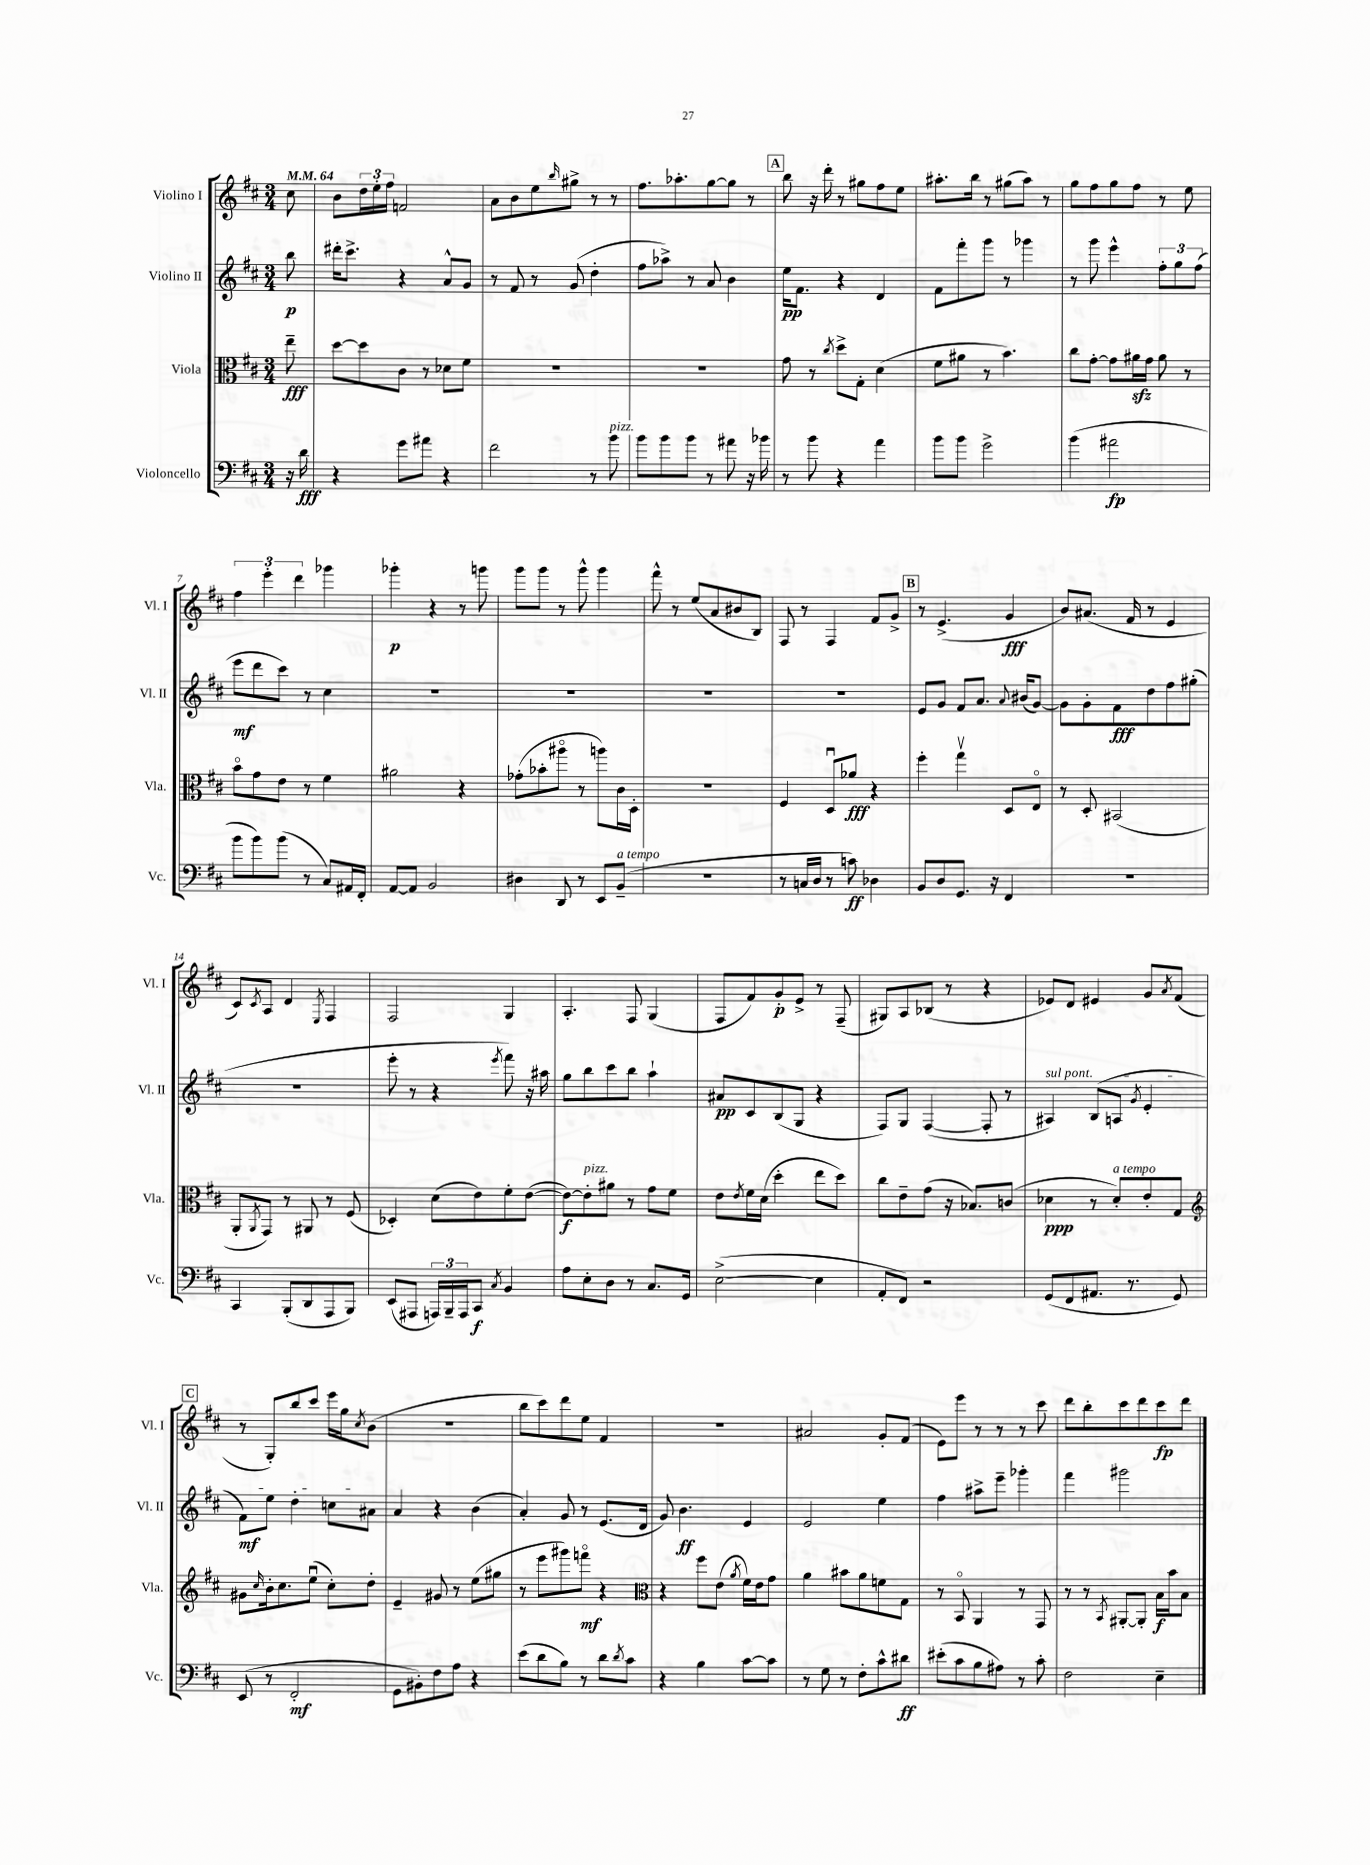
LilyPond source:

<<
\new StaffGroup <<
\new Staff = "s0" \with { instrumentName = "Violino I" shortInstrumentName = "Vl. I" } {
    \clef treble \key d \major \numericTimeSignature \time 3/4 \partial 8 \tempo 4 = 64
    cis''8 |
    b'8 \tuplet 3/2 { d''16 e''16-. fis''16 } f'2 |
    a'8 b'8 e''8 \grace { b''16 } gis''8-> r8 r8 |
    fis''8. aes''8.-. g''8~ g''8 r8 |
    \mark \markup { \box "A" } b''8 r16 d'''16-. r8 gis''8 fis''8 e''8 |
    ais''8.-. b''16 r8 gis''8( ais''8) r8 |
    g''8 fis''8 g''8 fis''8 r8 e''8 |
    \tuplet 3/2 { fis''4 e'''4-. d'''4 } ges'''4 |
    ges'''4-.\p r4 r8 g'''8 |
    g'''8 g'''8 r8 g'''8-^ g'''4 |
    fis'''8-^ r8 e''8( a'8 bis'8 b8) |
    fis8 r8 fis4 fis'8 g'8-> |
    \mark \markup { \box "B" } r8 e'4.->( g'4\fff |
    b'8) ais'8.( fis'16 r8 e'4 |
    cis'8) \acciaccatura { cis'8 } a8 d'4 \acciaccatura { e8 } fis4 |
    fis2 g4 |
    a4.-. fis8 g4( |
    fis8 fis'8) g'8-.\p e'8-> r8 fis8--( |
    gis8) a8 bes8( r8 r4 |
    ees'8) d'8 eis'4 g'8 \acciaccatura { a'8 } fis'8( |
    \mark \markup { \box "C" } r8 g8-.) b''8 cis'''8 e'''16 g''16 \acciaccatura { cis''8 } b'8( |
    R2. |
    b''8 cis'''8) d'''8 e''8 fis'4 |
    R2. |
    ais'2 g'8-. fis'8( |
    e'8) e'''8 r8 r8 r8 cis'''8 |
    d'''8 b''8-. cis'''8 d'''8 cis'''8\fp d'''8 \bar "|." |
}
\new Staff = "s1" \with { instrumentName = "Violino II" shortInstrumentName = "Vl. II" } {
    \clef treble \key d \major \numericTimeSignature \time 3/4 \partial 8
    b''8\p |
    dis'''16-. cis'''8.-> r4 a'8-^ g'8 |
    r8 fis'8 r8 g'8( d''4-. |
    fis''8 aes''8->) r8 a'8 b'4 |
    \mark \markup { \box "A" } e''16\pp fis'8. r4 d'4 |
    fis'8 fis'''8-. g'''8 r8 ges'''4 |
    r8 g'''8 e'''4-^ \tuplet 3/2 { fis''8-. g''8 fis''8( } |
    e'''8\mf d'''8 cis'''8) r8 cis''4 |
    R2. |
    R2. |
    R2. |
    R2. |
    \mark \markup { \box "B" } e'8 g'8 fis'8 a'8. \appoggiatura { a'8 } bis'16( g'8~) |
    g'8 g'8-. fis'8\fff d''8 fis''8 gis''8-.( |
    R2. |
    e'''8-. r8 r4 \acciaccatura { e'''8 } fis'''8) r16 ais''16 |
    g''8 b''8 cis'''8 b''8 a''4-! |
    ais'8\pp cis'8 b8( g8 r4 |
    fis8) g8 fis4~( fis8-. r8 |
    \once \override TextSpanner.bound-details.left.text = \markup { \italic "sul pont." } ais4\startTextSpan) b8( a8 \acciaccatura { g'8 } e'4-. |
    \mark \markup { \box "C" } fis'8\mf) e''8 d''4-. c''8 ais'8\stopTextSpan |
    a'4 r4 b'4( |
    a'4-.) g'8 r8 e'8.( d'16 |
    g'8) b'4.\ff e'4 |
    e'2 e''4 |
    fis''4 ais''8-> e'''8-- ges'''4-. |
    fis'''4 gis'''2 \bar "|." |
}
\new Staff = "s2" \with { instrumentName = "Viola" shortInstrumentName = "Vla." } {
    \clef alto \key d \major \numericTimeSignature \time 3/4 \partial 8
    e''8--\fff |
    d''8~ d''8 cis'8 r8 des'8 fis'8 |
    R2. |
    R2. |
    \mark \markup { \box "A" } g'8 r8 \acciaccatura { cis''8 } d''8-> g8-. d'4( |
    fis'8 ais'8 r8 b'4.) |
    cis''8 g'8~-. g'8 ais'16\sfz g'16 ais'8 r8 |
    b'8\flageolet g'8 e'8 r8 fis'4 |
    ais'2 r4 |
    ges'8-.( bes'8-. ais''8\flageolet r8 a''8) cis'16 d16-. |
    R2. |
    fis4 d8\downbow aes'8\fff r4 |
    \mark \markup { \box "B" } fis''4-. g''4\upbow d8 e8\flageolet |
    r8 d8-. bis,2( |
    a,8-. \acciaccatura { a,8 } g,8) r8 ais,8 r8 fis8( |
    des4-.) d'8( e'8) fis'8-. e'8~( |
    e'8~\f) e'8-.^\markup { \italic "pizz." } ais'8 r8 g'8 fis'8 |
    e'8 \acciaccatura { e'8 } fis'16 d'16( d''4-. e''8 d''8) |
    cis''8 e'8-- g'8( r16 bes8.) c'8( |
    des'4\ppp r8 des'8-.^\markup { \italic "a tempo" }) e'8-. g8 |
    \mark \markup { \box "C" } \clef treble gis'8 \grace { cis''16 } b'16-. cis''8. e''8\downbow( cis''8-.) d''8-. |
    e'4-- gis'8 r8 e''8( gis''8 |
    r8 e'''8 gis'''8) f'''8\flageolet\mf r4 |
    \clef alto r4 fis''8 e'8( \acciaccatura { a'8 } fis'16) e'16 g'8 |
    a'4 bis'8 a'8 f'8 g8 |
    r8 b,8\flageolet a,4 r8 g,8 |
    r8 r8 \acciaccatura { b,8 } ais,8~-. ais,8-. b16\f b'16 b8 \bar "|." |
}
\new Staff = "s3" \with { instrumentName = "Violoncello" shortInstrumentName = "Vc." } {
    \clef bass \key d \major \numericTimeSignature \time 3/4 \partial 8
    r16 d'16\fff |
    r4 g'8 ais'8 r4 |
    fis'2 r8 b'8^\markup { \italic "pizz." } |
    b'8 b'8 b'8 r8 ais'8 r16 bes'16 |
    \mark \markup { \box "A" } r8 b'8 r4 a'4 |
    b'8 b'8 g'2-> |
    b'4( ais'2\fp |
    b'8 b'8) b'8( r8 cis8) ais,16 fis,16-. |
    a,8~ a,8 b,2 |
    dis4 d,8 r8 e,8 b,8--^\markup { \italic "a tempo" }( |
    R2. |
    r8 c16 d16 r8 c'8\ff) des4 |
    \mark \markup { \box "B" } b,8 d8 g,8. r16 fis,4 |
    R2. |
    cis,4 b,,8-.( d,8 a,,8 b,,8) |
    e,8( ais,,8 \tuplet 3/2 { a,,16) b,,16-- a,,16 } cis,8\f \acciaccatura { cis8 } b,4 |
    a8 e8-. d8 r8 cis8. g,16 |
    e2~->( e4 |
    a,8-. fis,8) r2 |
    g,8( fis,8 ais,8. r8. g,8) |
    \mark \markup { \box "C" } e,8( r8 fis,2-.\mf |
    g,8 bis,8-.) fis8 a8 r4 |
    e'8( d'8 b8) r8 d'8 \acciaccatura { d'8 } cis'8 |
    r4 b4 cis'8~ cis'8 |
    r8 g8 r8 fis8-. cis'8-^ dis'8\ff |
    eis'8-.( cis'8 b8 ais8) r8 cis'8-. |
    fis2 e4-- \bar "|." |
}
>>
>>
